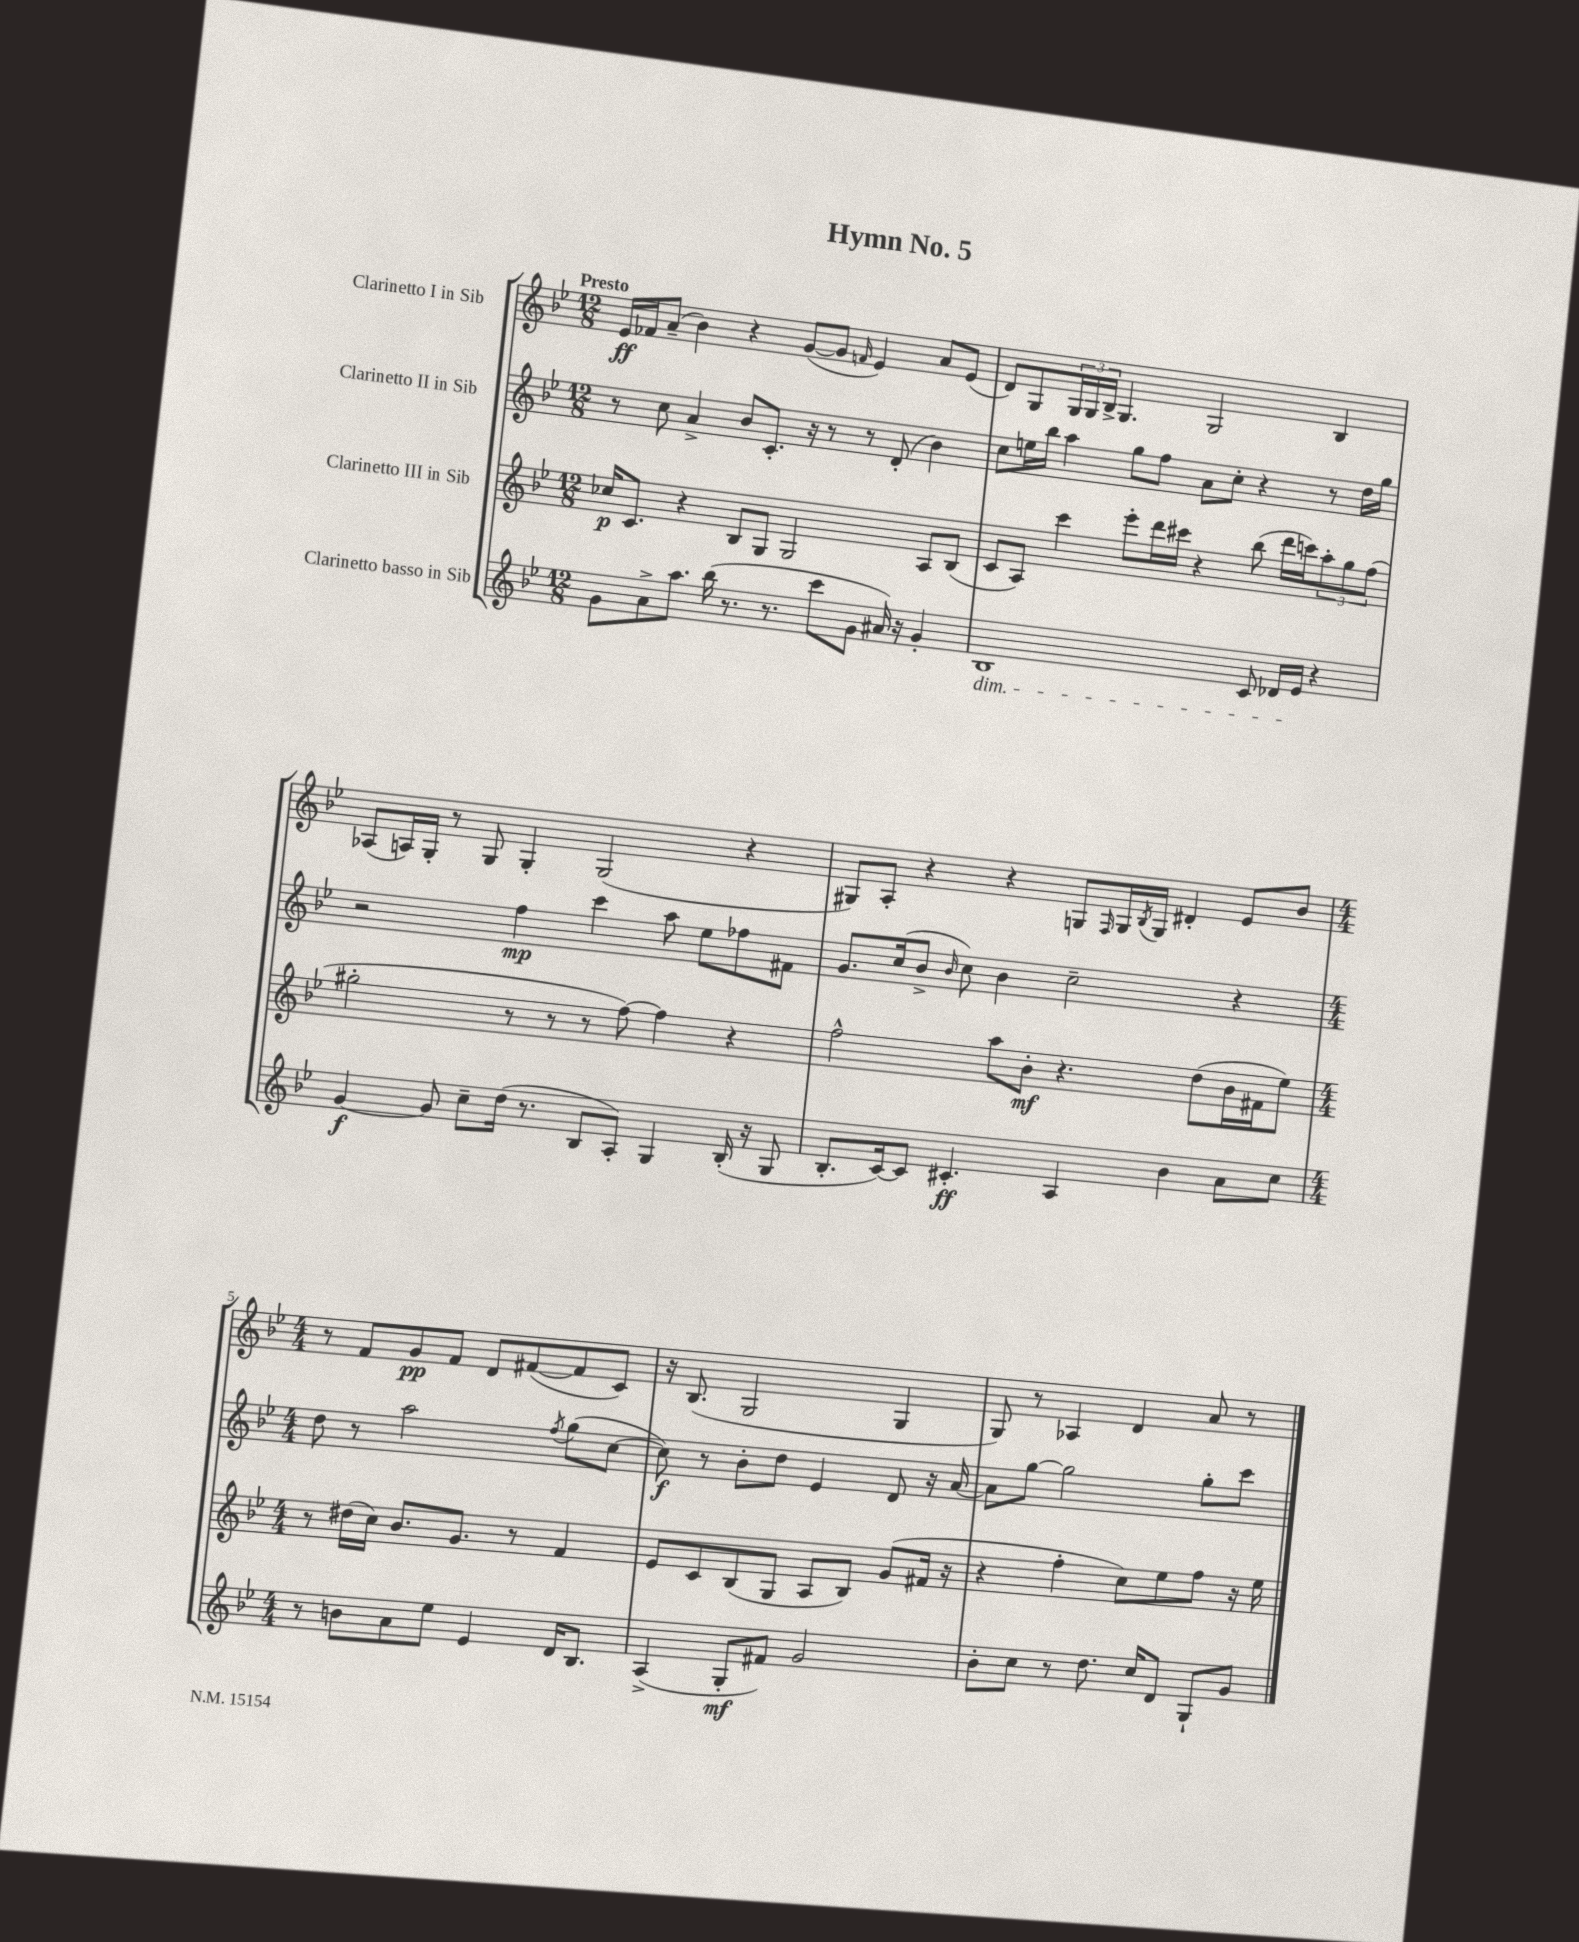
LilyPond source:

\header { title = "Hymn No. 5" }
<<
\new StaffGroup <<
\new Staff = "s0" \with { instrumentName = "Clarinetto I in Sib" } {
    \clef treble \key bes \major \numericTimeSignature \time 12/8 \tempo "Presto"
    ees'16\ff fes'16 a'8--( bes'4) r4 g'8~( g'8 \grace { f'16 } ees'4) a'8 ees'8( |
    d'8) g8 \tuplet 3/2 { g16 g16 bes16-> } g4. g2 bes4 |
    aes8( a16) g16-. r8 g8 g4-. g2( r4 |
    gis8) a8-. r4 r4 g8 \grace { f16 } g16 \acciaccatura { bes8 } g16 dis'4-. ees'8 bes'8 |
    \numericTimeSignature \time 4/4 r8 f'8 g'8\pp f'8 d'8 fis'8~( fis'8 c'8) |
    r16 bes8.( g2 g4 |
    g8) r8 aes4 d'4 a'8 r8 \bar "|." |
}
\new Staff = "s1" \with { instrumentName = "Clarinetto II in Sib" } {
    \clef treble \key bes \major \numericTimeSignature \time 12/8
    r8 c''8 a'4-> bes'8 c'8.-. r16 r8 r8 d'8-.( bes'4) |
    c''8 e''16 bes''16 a''4 g''8 f''8 a'8 c''8-. r4 r8 d''16 g''16 |
    r2 f''4\mp c'''4 a''8 ees''8 fes''8 fis'8 |
    g'8. c''16( bes'8-> \grace { bes'16 } c''8) bes'4 c''2-- r4 |
    \numericTimeSignature \time 4/4 d''8 r8 a''2 \acciaccatura { f''8 } g''8( c''8~ |
    c''8\f) r8 bes'8-. d''8 ees'4 d'8 r16 a'16~ |
    a'8 g''8~ g''2 g''8-. c'''8 \bar "|." |
}
\new Staff = "s2" \with { instrumentName = "Clarinetto III in Sib" } {
    \clef treble \key bes \major \numericTimeSignature \time 12/8
    ces''16\p c'8. r4 bes8 g8 g2 a8 bes8( |
    c'8 a8) c'''4 ees'''8-. d'''16 cis'''16 r4 bes''8( d'''16 c'''16) \tuplet 3/2 { a''8-. g''8 f''8( } |
    gis''2-. r8 r8 r8 f''8~) f''4 r4 |
    f''2-^ a''8 bes'8-.\mf r4. d''8( bes'16 fis'16 ees''8) |
    \numericTimeSignature \time 4/4 r8 dis''16( c''16) bes'8. g'8. r8 f'4 |
    ees'8 c'8 bes8( g8 a8 bes8) g'8( fis'16 r16 |
    r4 f''4-. c''8) ees''8 f''8 r16 ees''16 \bar "|." |
}
\new Staff = "s3" \with { instrumentName = "Clarinetto basso in Sib" } {
    \clef treble \key bes \major \numericTimeSignature \time 12/8
    g'8 a'8-> a''8. bes''16( r8. r8. c'''8 g'8 ais'16) r16 g'4-. |
    bes1\dim c'8 des'16 ees'16\! r4 |
    g'4~\f g'8 c''8-- d''16( r8. bes8 a8-.) g4 bes16-.( r16 g8 |
    bes8.-. c'16~) c'8 cis'4.-.\ff a4 bes'4 a'8 c''8 |
    \numericTimeSignature \time 4/4 r8 b'8 a'8 ees''8 ees'4 d'16 bes8. |
    a4->( g8-.\mf fis'8) g'2 |
    bes'8-. c''8 r8 d''8. c''16 d'8 g8-! g'8 \bar "|." |
}
>>
>>
\layout { \context { \Score \override BarNumber.break-visibility = ##(#f #t #t) barNumberVisibility = #(every-nth-bar-number-visible 5) } }
